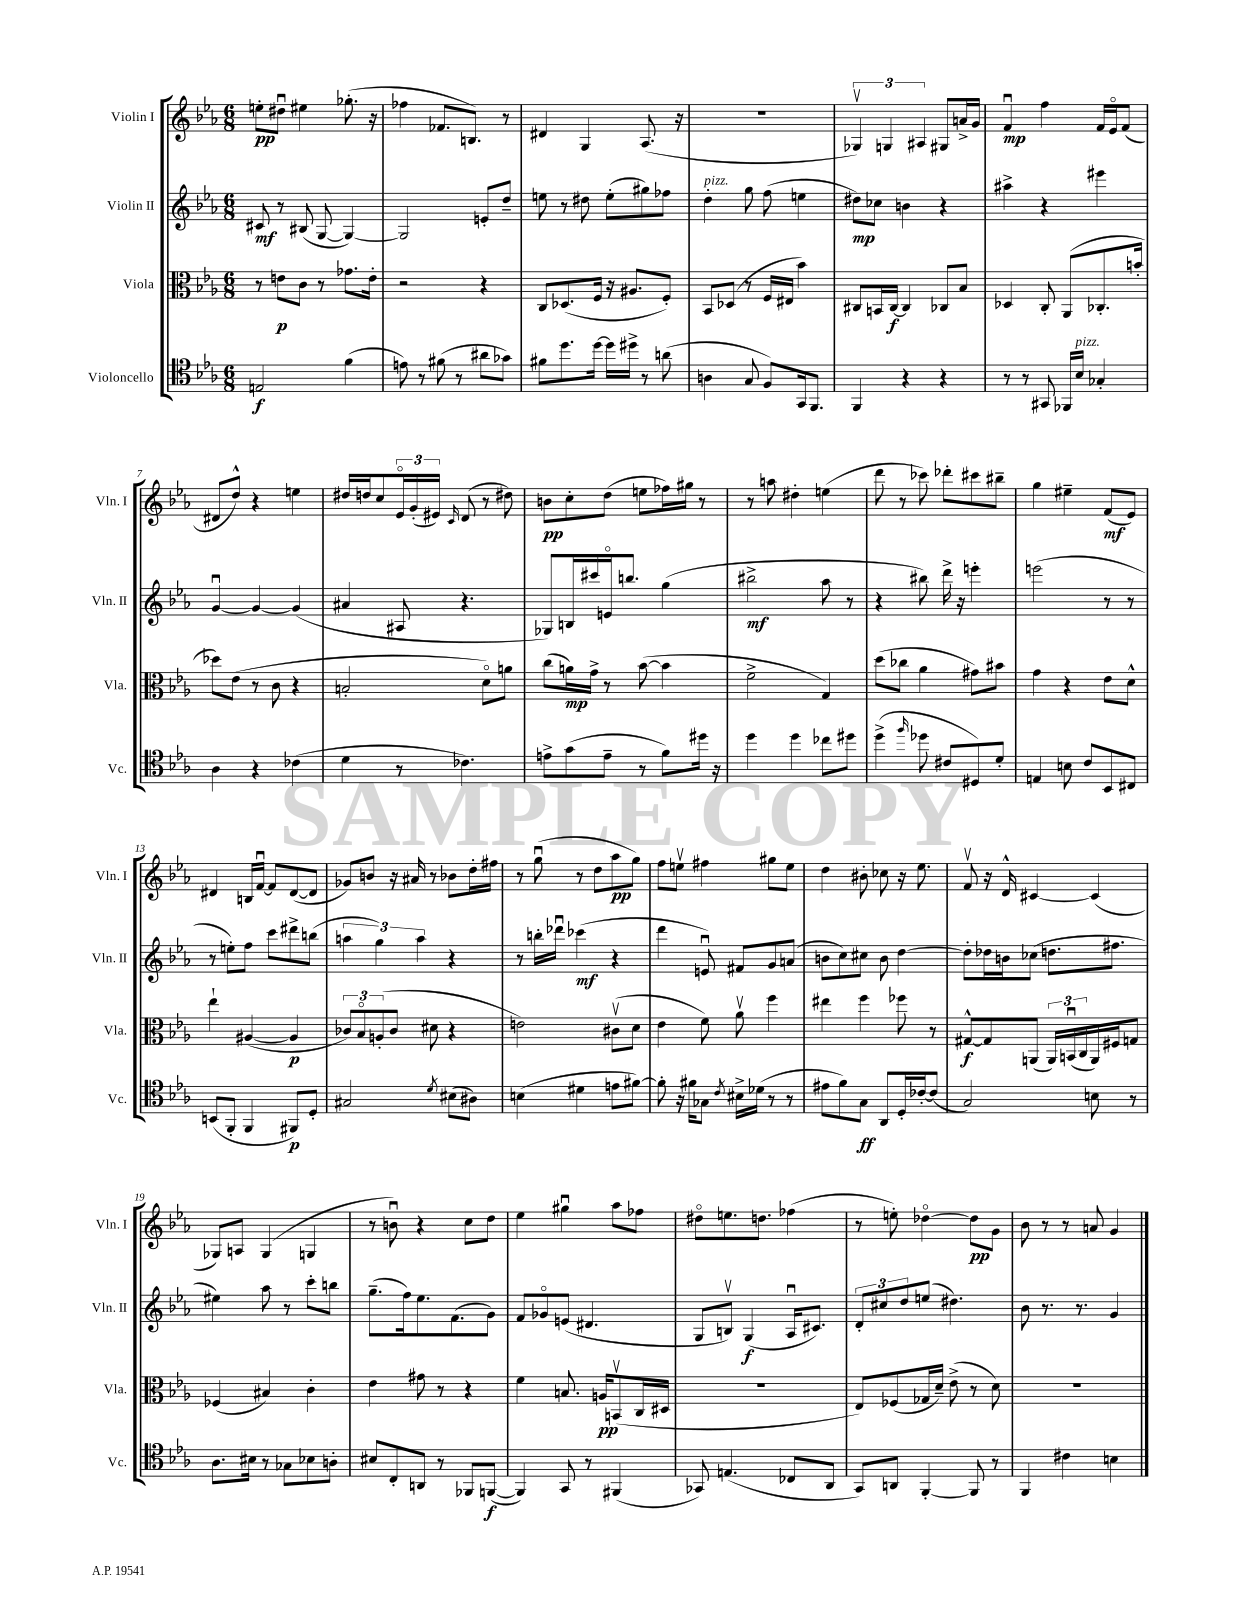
<<
\new StaffGroup <<
\new Staff = "s0" \with { instrumentName = "Violin I" shortInstrumentName = "Vln. I" } {
    \clef treble \key ees \major \numericTimeSignature \time 6/8
    e''8-.\pp dis''8\downbow eis''4 ges''8.-.( r16 |
    fes''4 fes'8. b8.) r8 |
    dis'4 g4 aes8.( r16 |
    R2. |
    \tuplet 3/2 { ges4\upbow) g4 ais4 } gis8 a'16-> g'16 |
    f'4\downbow\mp f''4 f'16 ees'16\flageolet f'8( |
    dis'8 d''8-^) r4 e''4 |
    dis''16 d''16 c''8 \tuplet 3/2 { ees'16\flageolet g'16-.( eis'16) } \grace { c'16 } d'8( r8 dis''8) |
    b'8\pp c''8-. d''8( e''8 fes''16) gis''16 r8 |
    r8 a''8 dis''4-. e''4( |
    d'''8 r8 ces'''8) des'''8-. cis'''8 bis''8-- |
    g''4 eis''4-- f'8\mf( ees'8) |
    dis'4 b16 f'16~\downbow f'8 dis'8~( dis'8 |
    ges'8) b'8 r16 ais'16 r8 bes'8 d''16-. fis''16 |
    r8 g''8\downbow( r8 d''8 aes''8\pp g''8) |
    f''8 e''8\upbow fis''4 gis''8 e''8 |
    d''4 bis'8-. ces''8 r16 ees''8. |
    f'8\upbow r16 d'16-^ cis'4~ cis'4( |
    ges8) a8 ges4( g4 |
    r8 b'8\downbow) r4 c''8 d''8 |
    ees''4 gis''4\downbow aes''8 fes''8 |
    dis''8\flageolet e''8. d''8. fes''4( |
    r8 e''8-.) des''4~\flageolet des''8\pp g'8 |
    bes'8 r8 r8 a'8 g'4 \bar "|." |
}
\new Staff = "s1" \with { instrumentName = "Violin II" shortInstrumentName = "Vln. II" } {
    \clef treble \key ees \major \numericTimeSignature \time 6/8
    cis'8\mf r8 bis8( g8~ g4~) |
    g2 e'8-. d''8-- |
    e''8 r8 dis''8 e''8-.( gis''8) fes''8 |
    d''4-.^\markup { \italic "pizz." } g''8 f''8( e''4 |
    dis''8\mp) ces''8 b'4 r4 |
    ais''4-> r4 eis'''4 |
    g'4~\downbow g'4~ g'4( |
    ais'4 ais8 r4. |
    ges8) b16 cis'''16 e'16\flageolet b''8. g''4( |
    bis''2->\mf aes''8 r8 |
    r4 bis''8) d'''16-> r16 e'''4-. |
    e'''2( r8 r8 |
    r8 e''8-.) f''8 c'''8 dis'''8-> b''8( |
    \tuplet 3/2 { a''4 g''4) a''4 } r4 |
    r8 b''16-. des'''16\downbow ces'''4\mf( r4 |
    d'''4 e'8\downbow) fis'8 g'8 a'8( |
    b'8 c''8) cis''8 b'8 d''4~ |
    d''8-. des''16 b'16 ces''8( d''8. fis''8. |
    eis''4) aes''8 r8 c'''8-. b''8 |
    g''8.--( f''16) ees''8. f'8.( g'8) |
    f'8 ges'8\flageolet e'8( dis'4. |
    g8 b8\upbow) g4\f( aes16\downbow cis'8.) |
    \tuplet 3/2 { d'8-. cis''8 d''8 } e''8( dis''4.) |
    bes'8 r8. r8. g'4 \bar "|." |
}
\new Staff = "s2" \with { instrumentName = "Viola" shortInstrumentName = "Vla." } {
    \clef alto \key ees \major \numericTimeSignature \time 6/8
    r8 e'8\p c'8 r8 ges'8. e'16-. |
    r2 r4 |
    c8 des8.( f16 r16 ais8. f8-.) |
    bes,8 des8( r8 f16 eis16 bes'4) |
    cis8 b,16 cis16~\f cis4 ces8 bes8 |
    des4 c8-. aes,8( ces8.-. b'16-. |
    des''8) ees'8( r8 c'8 r4 |
    b2-. d'8\flageolet) a'8 |
    c''8( a'16\mp) g'16-> r8 bes'8~( bes'4 |
    f'2-> g4) |
    d''8( ces''8 aes'4 gis'8) bis'8 |
    g'4 r4 ees'8 d'8-^ |
    ees''4-! ais4~( ais4\p |
    \tuplet 3/2 { ces'8) bes8\flageolet a8-.( } ces'8 dis'8 r4 |
    e'2) cis'8\upbow( d'8 |
    ees'4 f'8) aes'8\upbow f''4 |
    eis''4 f''4 fes''8 r8 |
    gis8~-^\f gis8 a,8( \tuplet 3/2 { a,16) b,16\downbow( c16 } a,16) fis16 g8 |
    fes4( bis4) c'4-. |
    ees'4 gis'8 r8 r4 |
    f'4 b8. a16\pp b,8\upbow( c16 dis16 |
    R2. |
    ees8) fes8( ges16 d'16--) ees'8->( r8 d'8) |
    R2. \bar "|." |
}
\new Staff = "s3" \with { instrumentName = "Violoncello" shortInstrumentName = "Vc." } {
    \clef tenor \key ees \major \numericTimeSignature \time 6/8
    e2\f f'4( |
    e'8) r8 fis'8( r8 ais'8 ges'8) |
    fis'8 d''8. d''16~ d''16 dis''16-> r8 a'8( |
    a4 g8 f8) g,16 f,8. |
    f,4 r4 r4 |
    r8 r8 gis,8 fes,16 bes16^\markup { \italic "pizz." } ges4-. |
    aes4 r4 ces'4( |
    d'4 r8 ces'4.) |
    e'8-> g'8( e'8-- r8 f'8) dis''16 r16 |
    d''4 d''4 ces''8 dis''8 |
    d''4->( \grace { f''16 } des''8 cis'8 dis8) d'8-. |
    e4 b8 c'8 bes,8 cis8 |
    b,8( f,8-. f,4 fis,8\p) d8-. |
    gis2 \acciaccatura { d'8 } bis8( ais8) |
    b4( dis'4 e'8 fis'8~) |
    fis'8-. r16 fis'16 ges8 \acciaccatura { c'8 } bis16-> des'16( r8 r8 |
    eis'8 f'8) g8\ff aes,8 d16-. ces'16~-. ces'8( |
    g2) b8 r8 |
    aes8. bis16 r8 ges8 bes8 a8-. |
    bis8 c8-. a,8 r8 fes,8 f,8~\f( |
    f,4) g,8 r8 fis,4( |
    ges,8) e4.( ces8 aes,8 |
    g,8) a,8 f,4~-. f,8 r8 |
    f,4 cis'4 b4 \bar "|." |
}
>>
>>
